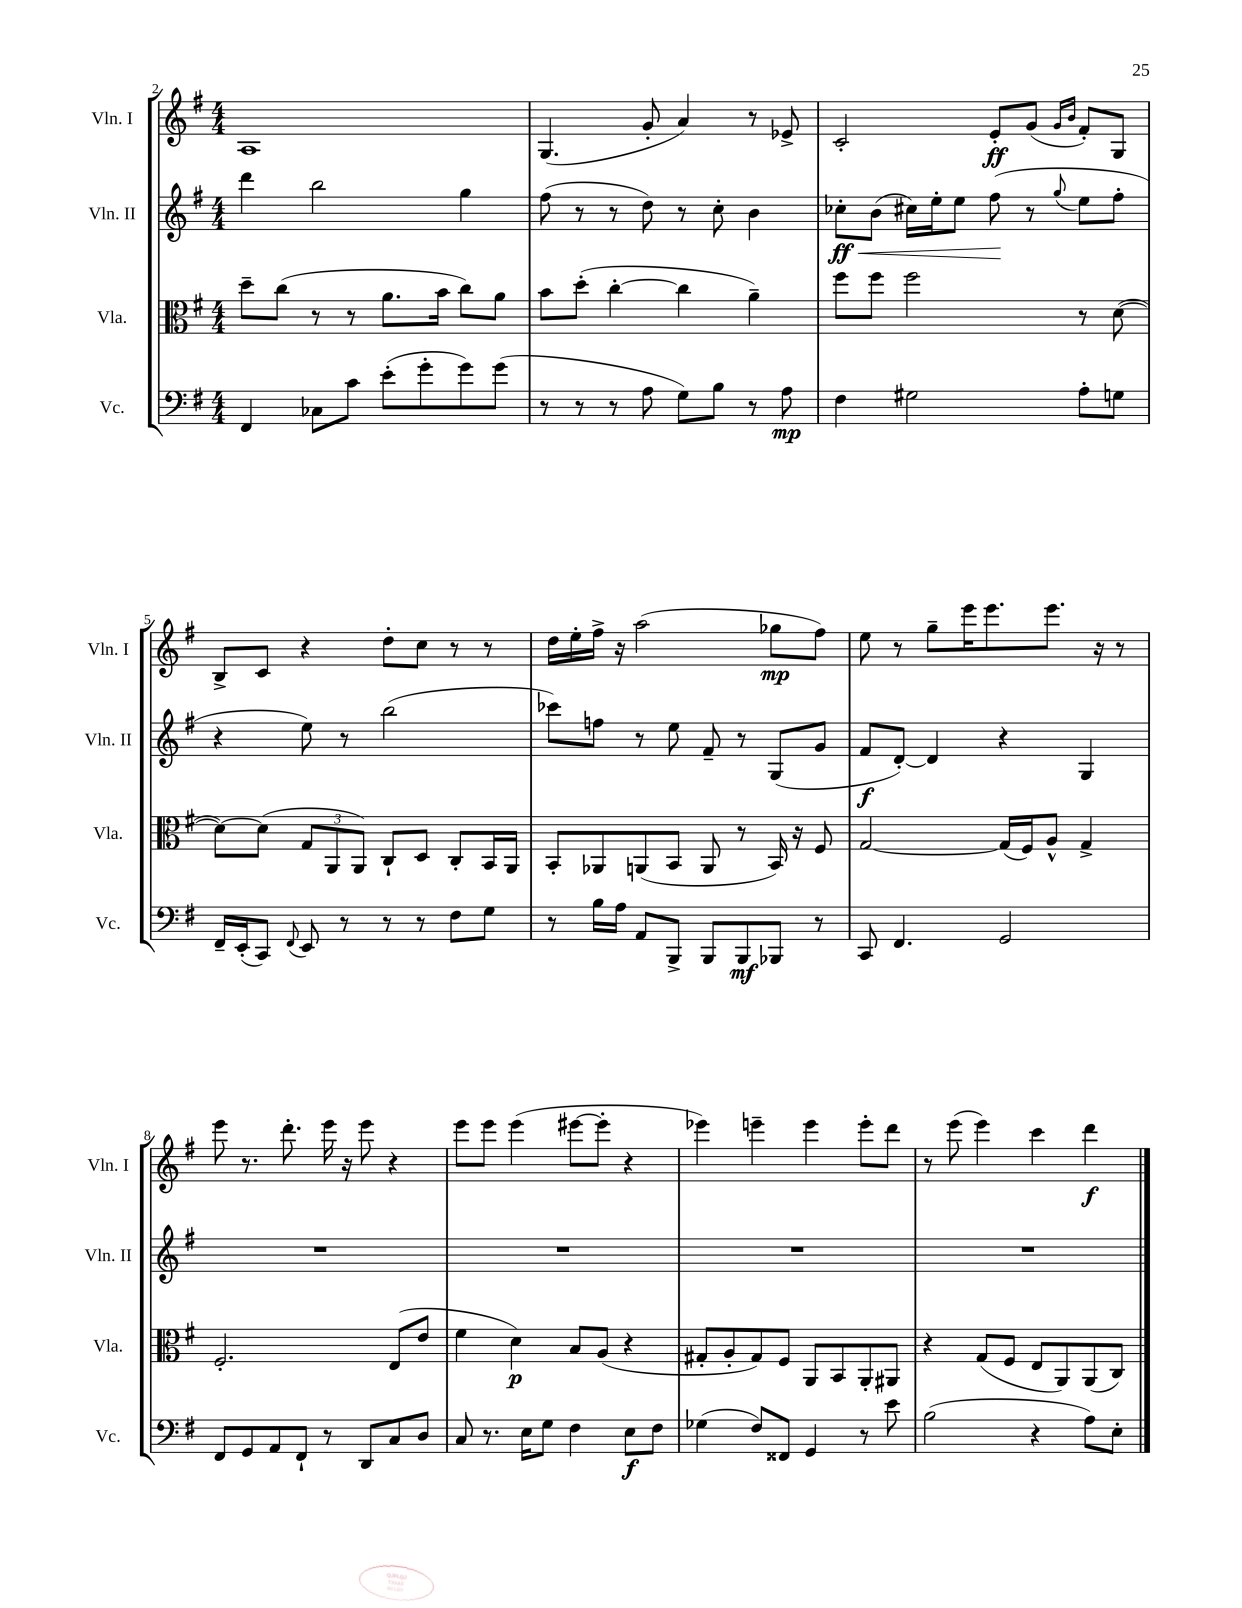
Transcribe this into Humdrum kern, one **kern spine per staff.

**kern	**kern	**kern	**kern
*staff4	*staff3	*staff2	*staff1
*clefF4	*clefC3	*clefG2	*clefG2
*k[f#]	*k[f#]	*k[f#]	*k[f#]
*M4/4	*M4/4	*M4/4	*M4/4
4FF#/	8dd~\L	4ddd\	1A
.	(8cc\J	.	.
8C-\L	8r	2bb\	.
8c\J	8r	.	.
(8e'\L	8.a\L	.	.
8g'\	.	.	.
.	16b\Jk	.	.
8g\)	8cc\L)	4gg\	.
(8g\J	8a\J	.	.
=	=	=	=
8r	8b\L	(8ff#\	(4.G/
8r	(8dd'\J	8r	.
8r	[4cc'\	8r	.
8A\	.	8dd\)	8g'/
8G\L)	4cc\]	8r	4a/)
8B\J	.	8cc'\	.
8r	4a~\)	4b\	8r
8A\	.	.	8e-^/
=	=	=	=
4F#\	8ff#\L	8cc-'\L	2c'/
.	8ff#\J	(8b\J	.
2G#\	2ff#\	16cc#\LL)	.
.	.	16ee'\J	.
.	.	8ee\J	.
.	.	(8ff#\	8e'/L
.	.	8r	(8g/J
.	.	.	16qqg/LL
.	.	8qqgg/	16qqb/JJ
8A'\L	8r	8ee\L	8f#'/L)
8G\J	([8d\	8ff#'\J	8G/J
=	=	=	=
16FF#~/LL	8d\_L)	4r	8B^/L
(16EE'/J	.	.	.
8CC/J)	(8d\]J	.	8c/J
8qqFF#/	.	.	.
8EE/	12G/L	8ee\)	4r
.	12AA/	.	.
8r	.	8r	.
.	12AA/J)	.	.
8r	8C`/L	(2bb\	8dd'\L
8r	8D/J	.	8cc\J
8F#\L	8C'/L	.	8r
8G\J	16BB/L	.	8r
.	16AA/JJ	.	.
=	=	=	=
8r	8BB'/L	8ccc-\L)	16dd\LL
.	.	.	16ee'\
16B\LL	8AA-/	8ff\J	16ff#^\JJ
16A\JJ	.	.	16r
8AA/L	(8AA/	8r	(2aa\
8BBB^/J	8BB/J	8ee\	.
8BBB/L	8AA/	8f#~/	.
8BBB/	8r	8r	.
8BBB-/J	16BB/)	(8G/L	8gg-\L
.	16r	.	.
8r	8F#/	8g/J	8ff#\J)
=	=	=	=
8CC/	[2G/	8f#/L	8ee\
4.FF#/	.	[8d'/J)	8r
.	.	4d/]	8gg~\L
.	.	.	16eee\K
.	.	.	8.eee\
2GG/	(16G/]LL	4r	.
.	16F#/J)	.	.
.	8A^^/J	.	8.eee\J
.	4G^/	4G/	.
.	.	.	16r
.	.	.	8r
=	=	=	=
8FF#/L	2.F#'/	1r	8eee\
8GG/	.	.	8.r
8AA/	.	.	.
.	.	.	8.ddd'\
8FF#`/J	.	.	.
8r	.	.	16eee\
.	.	.	16r
8DD/L	.	.	8eee\
8C/	(8E/L	.	4r
8D/J	8e/J	.	.
=	=	=	=
8C/	4f#\	1r	8eee\L
8.r	.	.	8eee\J
.	4d\)	.	(4eee\
16E\LK	.	.	.
8G\J	.	.	.
4F#\	8B/L	.	[8eee#\L
.	(8A/J	.	8eee#'\]J
8E\L	4r	.	4r
8F#\J	.	.	.
=	=	=	=
(4G-\	8G#'/L	1r	4eee-\)
.	8A'/	.	.
8F#/L)	8G#/)	.	4eee~\
8FF##/J	8F#/J	.	.
4GG/	8AA/L	.	4eee\
.	8BB/	.	.
8r	8AA'/	.	8eee'\L
8e\	8AA#/J	.	8ddd\J
=	=	=	=
(2B\	4r	1r	8r
.	.	.	(8eee\
.	(8G/L	.	4eee\)
.	8F#/J	.	.
4r	8E/L	.	4ccc\
.	8AA/)	.	.
8A\L)	(8AA/	.	4ddd\
8E'\J	8C/J)	.	.
==	==	==	==
*-	*-	*-	*-
